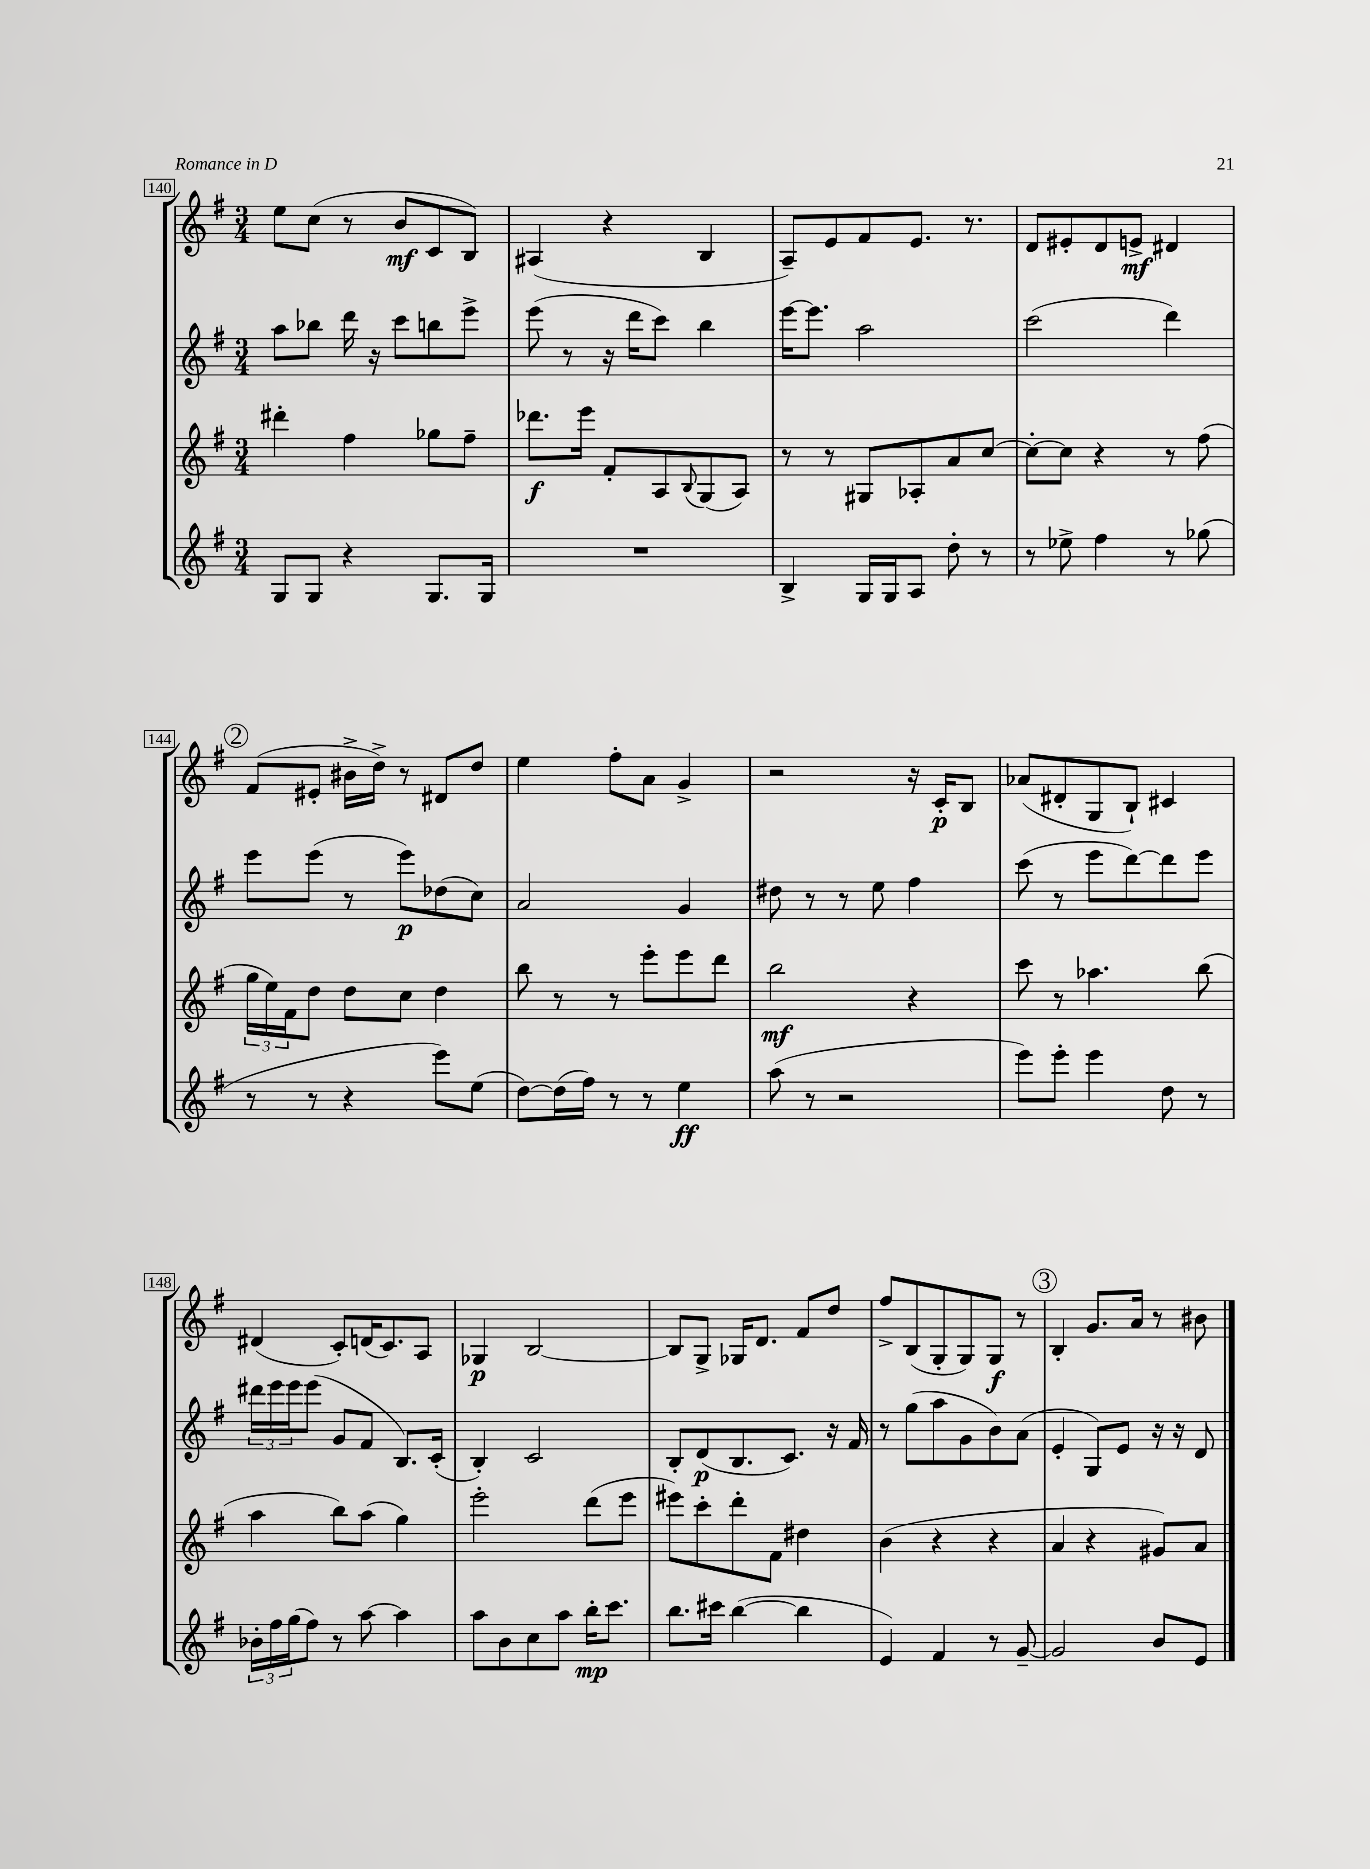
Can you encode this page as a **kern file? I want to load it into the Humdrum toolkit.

**kern	**dynam	**kern	**dynam	**kern	**dynam	**kern	**dynam
*part4	*part4	*part3	*part3	*part2	*part2	*part1	*part1
*staff4	*staff4	*staff3	*staff3	*staff2	*staff2	*staff1	*staff1
*clefG2	*	*clefG2	*	*clefG2	*	*clefG2	*
*k[f#]	*	*k[f#]	*	*k[f#]	*	*k[f#]	*
*M3/4	*	*M3/4	*	*M3/4	*	*M3/4	*
=140	=140	=140	=140	=140	=140	=140	=140
8G/L	.	4ddd#X'\	.	8aa\L	.	8ee\L	.
8G/J	.	.	.	8bb-X\J	.	(8cc\J	.
4r	.	4ff#\	.	16ddd\	.	8r	.
.	.	.	.	16r	.	.	.
.	.	.	.	8ccc\L	.	8b/L	mf
8.G/L	.	8gg-X\L	.	8bbn\	.	8c/	.
.	.	8ff#~\J	.	8eee^\J	.	8B/J)	.
16G/Jk	.	.	.	.	.	.	.
=141	=141	=141	=141	=141	=141	=141	=141
2.r	.	8.ddd-X\L	f	(8eee\	.	(4A#X/	.
.	.	.	.	8r	.	.	.
.	.	16eee\Jk	.	.	.	.	.
.	.	8f#'/L	.	16r	.	4r	.
.	.	.	.	16ddd\KL	.	.	.
.	.	8A/	.	8ccc\J)	.	.	.
.	.	8qqB/	.	.	.	.	.
.	.	(8G/	.	4bb\	.	4B/	.
.	.	8A/J)	.	.	.	.	.
=142	=142	=142	=142	=142	=142	=142	=142
4B^/	.	8r	.	[16eee\KL	.	8A~/L)	.
.	.	.	.	8.eee\J]	.	.	.
.	.	8r	.	.	.	8e/	.
16G/LL	.	8G#X/L	.	2aa\	.	8f#/	.
16G/J	.	.	.	.	.	.	.
8A/J	.	8A-X'/	.	.	.	8.e/J	.
8dd'\	.	8a/	.	.	.	.	.
.	.	.	.	.	.	8.r	.
8r	.	[8cc/J	.	.	.	.	.
=143	=143	=143	=143	=143	=143	=143	=143
8r	.	8cc'\L_	.	(2ccc\	.	8d/L	.
8ee-X^\	.	8cc\J]	.	.	.	8e#X'/	.
4ff#\	.	4r	.	.	.	8d/	.
.	.	.	.	.	.	8en^/J	mf
8r	.	8r	.	4ddd\)	.	4d#X/	.
(8gg-X\	.	(8ff#\	.	.	.	.	.
!!LO:LB:g=z
!!LO:REH:place=s1:t=2
=144	=144	=144	=144	=144	=144	=144	=144
8r	.	24gg\LL	.	8eee\L	.	(8f#/L	.
.	.	24ee\)	.	.	.	.	.
.	.	24f#\J	.	.	.	.	.
8r	.	8dd\J	.	(8eee\J	.	8e#X'/J	.
4r	.	8dd\L	.	8r	.	16b#X^\LL	.
.	.	.	.	.	.	16dd^\JJ)	.
.	.	8cc\J	.	8eee\L)	p	8r	.
8eee\L)	.	4dd\	.	(8dd-X\	.	8d#X/L	.
(8ee\J	.	.	.	8cc\J)	.	8dd/J	.
=145	=145	=145	=145	=145	=145	=145	=145
[8dd\L)	.	8bb\	.	2a/	.	4ee\	.
(16dd\L]	.	8r	.	.	.	.	.
16ff#\JJ)	.	.	.	.	.	.	.
8r	.	8r	.	.	.	8ff#'\L	.
8r	.	8eee'\L	.	.	.	8a\J	.
4ee\	ff	8eee\	.	4g/	.	4g^/	.
.	.	8ddd\J	.	.	.	.	.
=146	=146	=146	=146	=146	=146	=146	=146
(8aa\	.	2bb\	mf	8dd#X\	.	2r	.
8r	.	.	.	8r	.	.	.
2r	.	.	.	8r	.	.	.
.	.	.	.	8ee\	.	.	.
.	.	4r	.	4ff#\	.	16r	.
.	.	.	.	.	.	16c'/KL	p
.	.	.	.	.	.	8B/J	.
=147	=147	=147	=147	=147	=147	=147	=147
8eee\L)	.	8ccc\	.	(8ccc\	.	(8a-X/L	.
8eee'\J	.	8r	.	8r	.	8d#X'/	.
4eee\	.	4.aa-X\	.	8eee\L	.	8G/	.
.	.	.	.	[8ddd\)	.	8B`/J)	.
8dd\	.	.	.	8ddd\]	.	4c#X/	.
8r	.	(8bb\	.	8eee\J	.	.	.
!!LO:LB:g=z
=148	=148	=148	=148	=148	=148	=148	=148
24b-X'\LL	.	4aa\	.	24ddd#X\LL	.	(4d#X/	.
24ff#\	.	.	.	24eee\	.	.	.
(24gg\J	.	.	.	24eee\J	.	.	.
8ff#\J)	.	.	.	(8eee\J	.	.	.
8r	.	8bb\L)	.	8g/L	.	8c'/L)	.
[8aa\	.	(8aa\J	.	8f#/J	.	(16dn/K	.
.	.	.	.	.	.	8.c/)	.
4aa\]	.	4gg\)	.	8.B/L)	.	.	.
.	.	.	.	.	.	8A/J	.
.	.	.	.	(16c'/Jk	.	.	.
=149	=149	=149	=149	=149	=149	=149	=149
8aa\L	.	2eee'\	.	4B'/)	.	4G-X/	p
8b\	.	.	.	.	.	.	.
8cc\	.	.	.	2c/	.	[2B/	.
8aa\J	.	.	.	.	.	.	.
16bb'\KL	mp	(8ddd\L	.	.	.	.	.
8.ccc\J	.	.	.	.	.	.	.
.	.	8eee\J	.	.	.	.	.
=150	=150	=150	=150	=150	=150	=150	=150
8.bb\L	.	8eee#X\L)	.	8B'/L	.	8B/L]	.
.	.	8ccc'\	.	(8d/	p	8G^/J	.
16ccc#X\Jk	.	.	.	.	.	.	.
([4bb\	.	8ddd'\	.	8.B/	.	16G-X/KL	.
.	.	.	.	.	.	8.d/J	.
.	.	8f#\J	.	.	.	.	.
.	.	.	.	8.c/J)	.	.	.
4bb\]	.	4dd#X\	.	.	.	8f#/L	.
.	.	.	.	16r	.	8dd/J	.
.	.	.	.	16f#/	.	.	.
=151	=151	=151	=151	=151	=151	=151	=151
4e/)	.	(4b\	.	8r	.	8ff#^/L	.
.	.	.	.	(8gg\L	.	(8B/	.
4f#/	.	4r	.	8aa\	.	8G'/	.
.	.	.	.	8g\	.	8G/)	.
8r	.	4r	.	8b\)	.	8G/J	f
[8g~/	.	.	.	(8a\J	.	8r	.
!!LO:REH:place=s1:t=3
=152	=152	=152	=152	=152	=152	=152	=152
2g/]	.	4a/	.	4e'/	.	4B'/	.
.	.	4r	.	8G/L)	.	8.g/L	.
.	.	.	.	8e/J	.	.	.
.	.	.	.	.	.	16a/Jk	.
8b/L	.	8g#X/L)	.	16r	.	8r	.
.	.	.	.	16r	.	.	.
8e/J	.	8a/J	.	8d/	.	8b#X\	.
==	==	==	==	==	==	==	==
*-	*-	*-	*-	*-	*-	*-	*-
